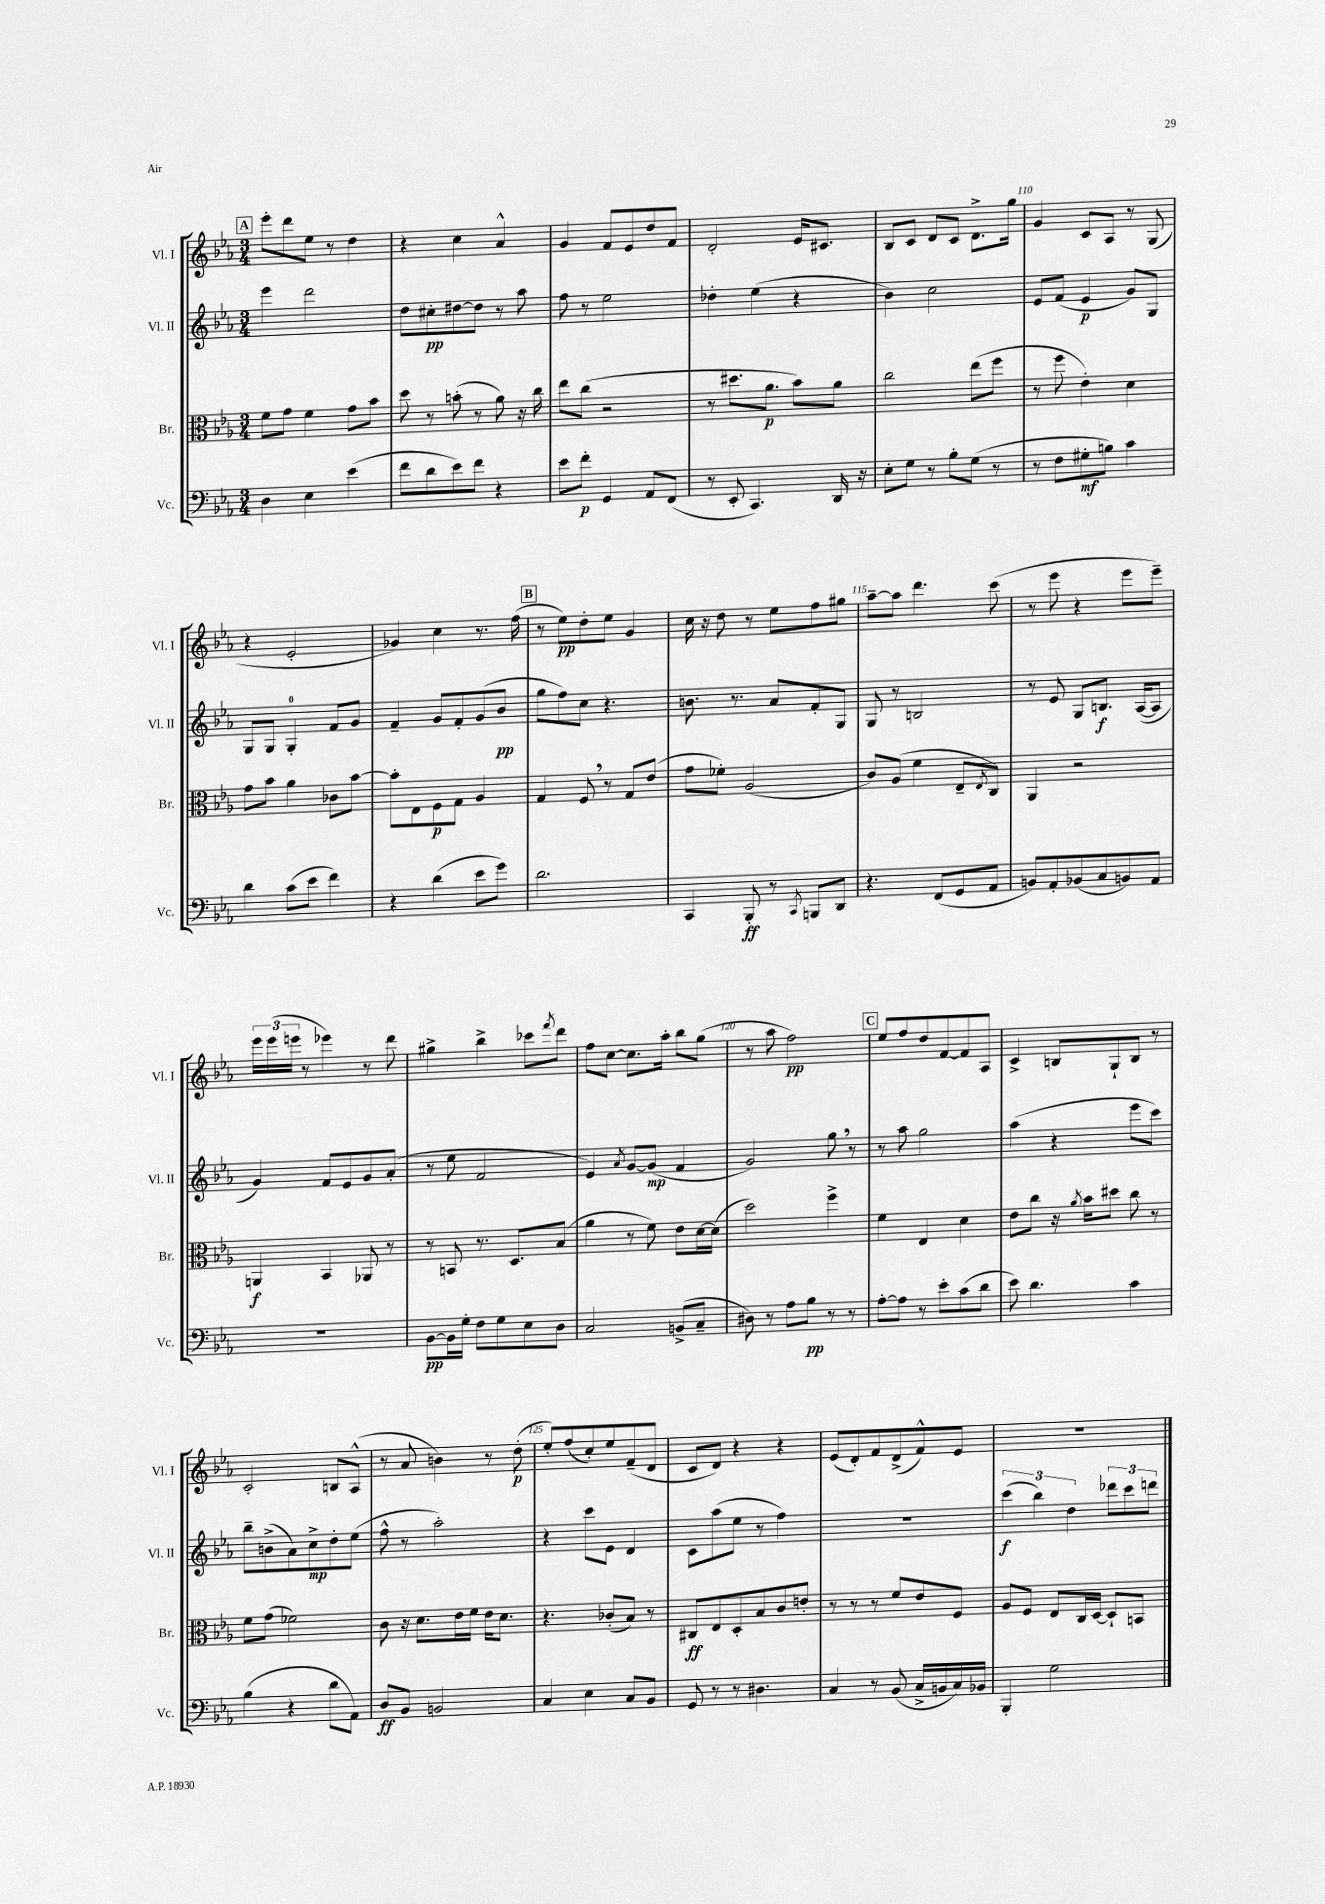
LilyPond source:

<<
\new StaffGroup <<
\new Staff = "s0" \with { instrumentName = "Vl. I" shortInstrumentName = "Vl. I" } {
    \clef treble \key ees \major \numericTimeSignature \time 3/4
    \mark \markup { \box "A" } ees'''8-. d'''8 ees''8 r8 d''4 |
    r4 c''4 aes'4-^ |
    g'4 f'8 ees'8 d''8 f'8 |
    d'2-. ees'16 cis'8. |
    bes8 c'8 d'8 c'8 d'8.-> g''16 |
    g'4 c'8 aes8 r8 g8( |
    r4 ees'2-. |
    ges'4) c''4 r8. f''16( |
    \mark \markup { \box "B" } r8 ees''8\pp) d''8-. ees''8 g'4 |
    c''16 r16 d''8 r8 ees''8 f''8 gis''8 |
    aes''8~-- aes''8 d'''4. c'''8( |
    r8 ees'''8 r4 ees'''8 ees'''8--) |
    \tuplet 3/2 { ees'''16 ees'''16( e'''16 } r8 ees'''4) r8 d'''8 |
    gis''4-> bes''4-> ces'''8 \acciaccatura { f'''8 } d'''8 |
    f''8 c''8~ c''8. aes''16-. bes''8 g''8( |
    r8 aes''8 f''2\pp) |
    \mark \markup { \box "C" } ees''8 f''8 d''8 f'8~ f'8 aes8 |
    c'4-> b8 g8-! b8 r8 |
    c'2-. b8 aes8-^( |
    r8 aes'8 b'4) r8 d''8-.\p( |
    ees''8-.) f''8( c''8-.) ees''8 f'8--( d'8 |
    c'8 d'8) r4 r4 |
    ees'8( d'8-.) f'8 d'8->( f'8-^) ees'8 |
    R2. \bar "|." |
}
\new Staff = "s1" \with { instrumentName = "Vl. II" shortInstrumentName = "Vl. II" } {
    \clef treble \key ees \major \numericTimeSignature \time 3/4
    \mark \markup { \box "A" } ees'''4 d'''2 |
    d''8 cis''8-.\pp dis''8~ dis''8 r8 aes''8 |
    f''8 r8 ees''2 |
    des''4-. ees''4( r4 |
    bes'4) c''2 |
    ees'8 f'8( ees'4\p g'8) g8 |
    g8 g8 g4-0-. f'8 g'8 |
    f'4-- g'8 f'8-. g'8( bes'8\pp |
    \mark \markup { \box "B" } g''8 f''8) c''8 r4. |
    b'8. r8. aes'8 f'8-. g8 |
    g8 r8 b2 |
    r8 ees'8 g8 b8.\f aes16~( aes8 |
    g'4) f'8 ees'8 g'8 aes'8-.( |
    r8 ees''8 f'2 |
    ees'4) \acciaccatura { aes'8 } g'8~ g'8\mp( f'4 |
    g'2) g''8 \breathe r8 |
    \mark \markup { \box "C" } r8 aes''8 g''2 |
    aes''4( r4 ees'''8 c'''8) |
    bes''8-- b'8->( aes'8) c''8->\mp d''8-. ees''8( |
    f''8-^ r8 aes''2-.) |
    r4 c'''8 ees'8 d'4 |
    c'8 aes''8( ees''8 r8 f''4) |
    R2. |
    \tuplet 3/2 { c'''4\f( bes''4) d''4 } \tuplet 3/2 { des'''8 c'''8 d'''8 } \bar "|." |
}
\new Staff = "s2" \with { instrumentName = "Br." shortInstrumentName = "Br." } {
    \clef alto \key ees \major \numericTimeSignature \time 3/4
    \mark \markup { \box "A" } f'8 g'8 f'4 g'8 bes'8 |
    d''8 r8 b'8-.( r8 aes'8) r16 c''16 |
    ees''8 c''8( r2 |
    r8 dis''8. aes'8.\p bes'8) aes'8 |
    c''2 ees''8( f''8 |
    r8 f''8 ees'4-.) d'4 |
    g'8 bes'8 aes'4 ces'8 bes'8~ |
    bes'8-. ees8 f8\p g8 aes4 |
    \mark \markup { \box "B" } g4 f8 \breathe r8 g8 ees'8( |
    g'8 fes'8-.) aes2( |
    c'8) aes8( f'4 ees8-- \acciaccatura { ees8 } c8) |
    aes,4 r2 |
    a,4\f bes,4 aes,8 r8 |
    r8 b,8 r8. d8. bes8( |
    aes'4 r8 f'8) ees'8 d'16~ d'16( |
    d''2) f''4-> |
    \mark \markup { \box "C" } f'4 ees4 d'4 |
    ees'8 c''8 r16 \acciaccatura { aes'8 } bes'16 dis''8 c''8 r8 |
    f'8 g'8( fes'2) |
    c'8 r16 d'8. ees'16 f'16 ees'16 d'8. |
    r4. ces'8-.( bes8) r8 |
    cis8\ff ees8 d8-. bes8 c'8 e'8-. |
    r8 r8 r8 f'8 ees'8 f8 |
    aes8 f8 ees8 c16 d16~ d8-! b,8 \bar "|." |
}
\new Staff = "s3" \with { instrumentName = "Vc." shortInstrumentName = "Vc." } {
    \clef bass \key ees \major \numericTimeSignature \time 3/4
    \mark \markup { \box "A" } d4 ees4 ees'4( |
    f'8 d'8 ees'8) f'8 r4 |
    ees'8 f'8-.\p g,4 aes,8 f,8( |
    r8 ees,8-. c,4.) d,16 r16 |
    ees8-. g8 r8 bes8-. g8( r8 |
    r8 f8 gis8-.\mf b8) c'4 |
    d'4 c'8( ees'8 f'4) |
    r4 d'4( ees'8 g'8) |
    \mark \markup { \box "B" } d'2. |
    c,4 bes,,8-.\ff r8 \acciaccatura { c,8 } b,,8 d,8 |
    r4. f,8( g,8 aes,8 |
    b,8) aes,8-. bes,8( c8 b,8) aes,8 |
    R2. |
    bes,8~\pp bes,16 g16-. f8 g8 ees8 d8 |
    c2 b,8->( c8-- |
    dis8) r8 aes8 bes8\pp r8 r8 |
    \mark \markup { \box "C" } aes8~-. aes8 r8 ees'8-. c'8( d'8 |
    ees'8) d'4. c'4 |
    bes4( r4 d'8 aes,8) |
    d8\ff bes,8 b,2 |
    c4 ees4 c8 bes,8 |
    g,8 r8 r8 dis4. |
    c4 r8 bes,8( c16-> b,16 c16) bes,16 |
    bes,,4-. g2 \bar "|." |
}
>>
>>
\layout { \context { \Score currentBarNumber = #105 \override BarNumber.break-visibility = ##(#f #t #t) barNumberVisibility = #(every-nth-bar-number-visible 5) } }
